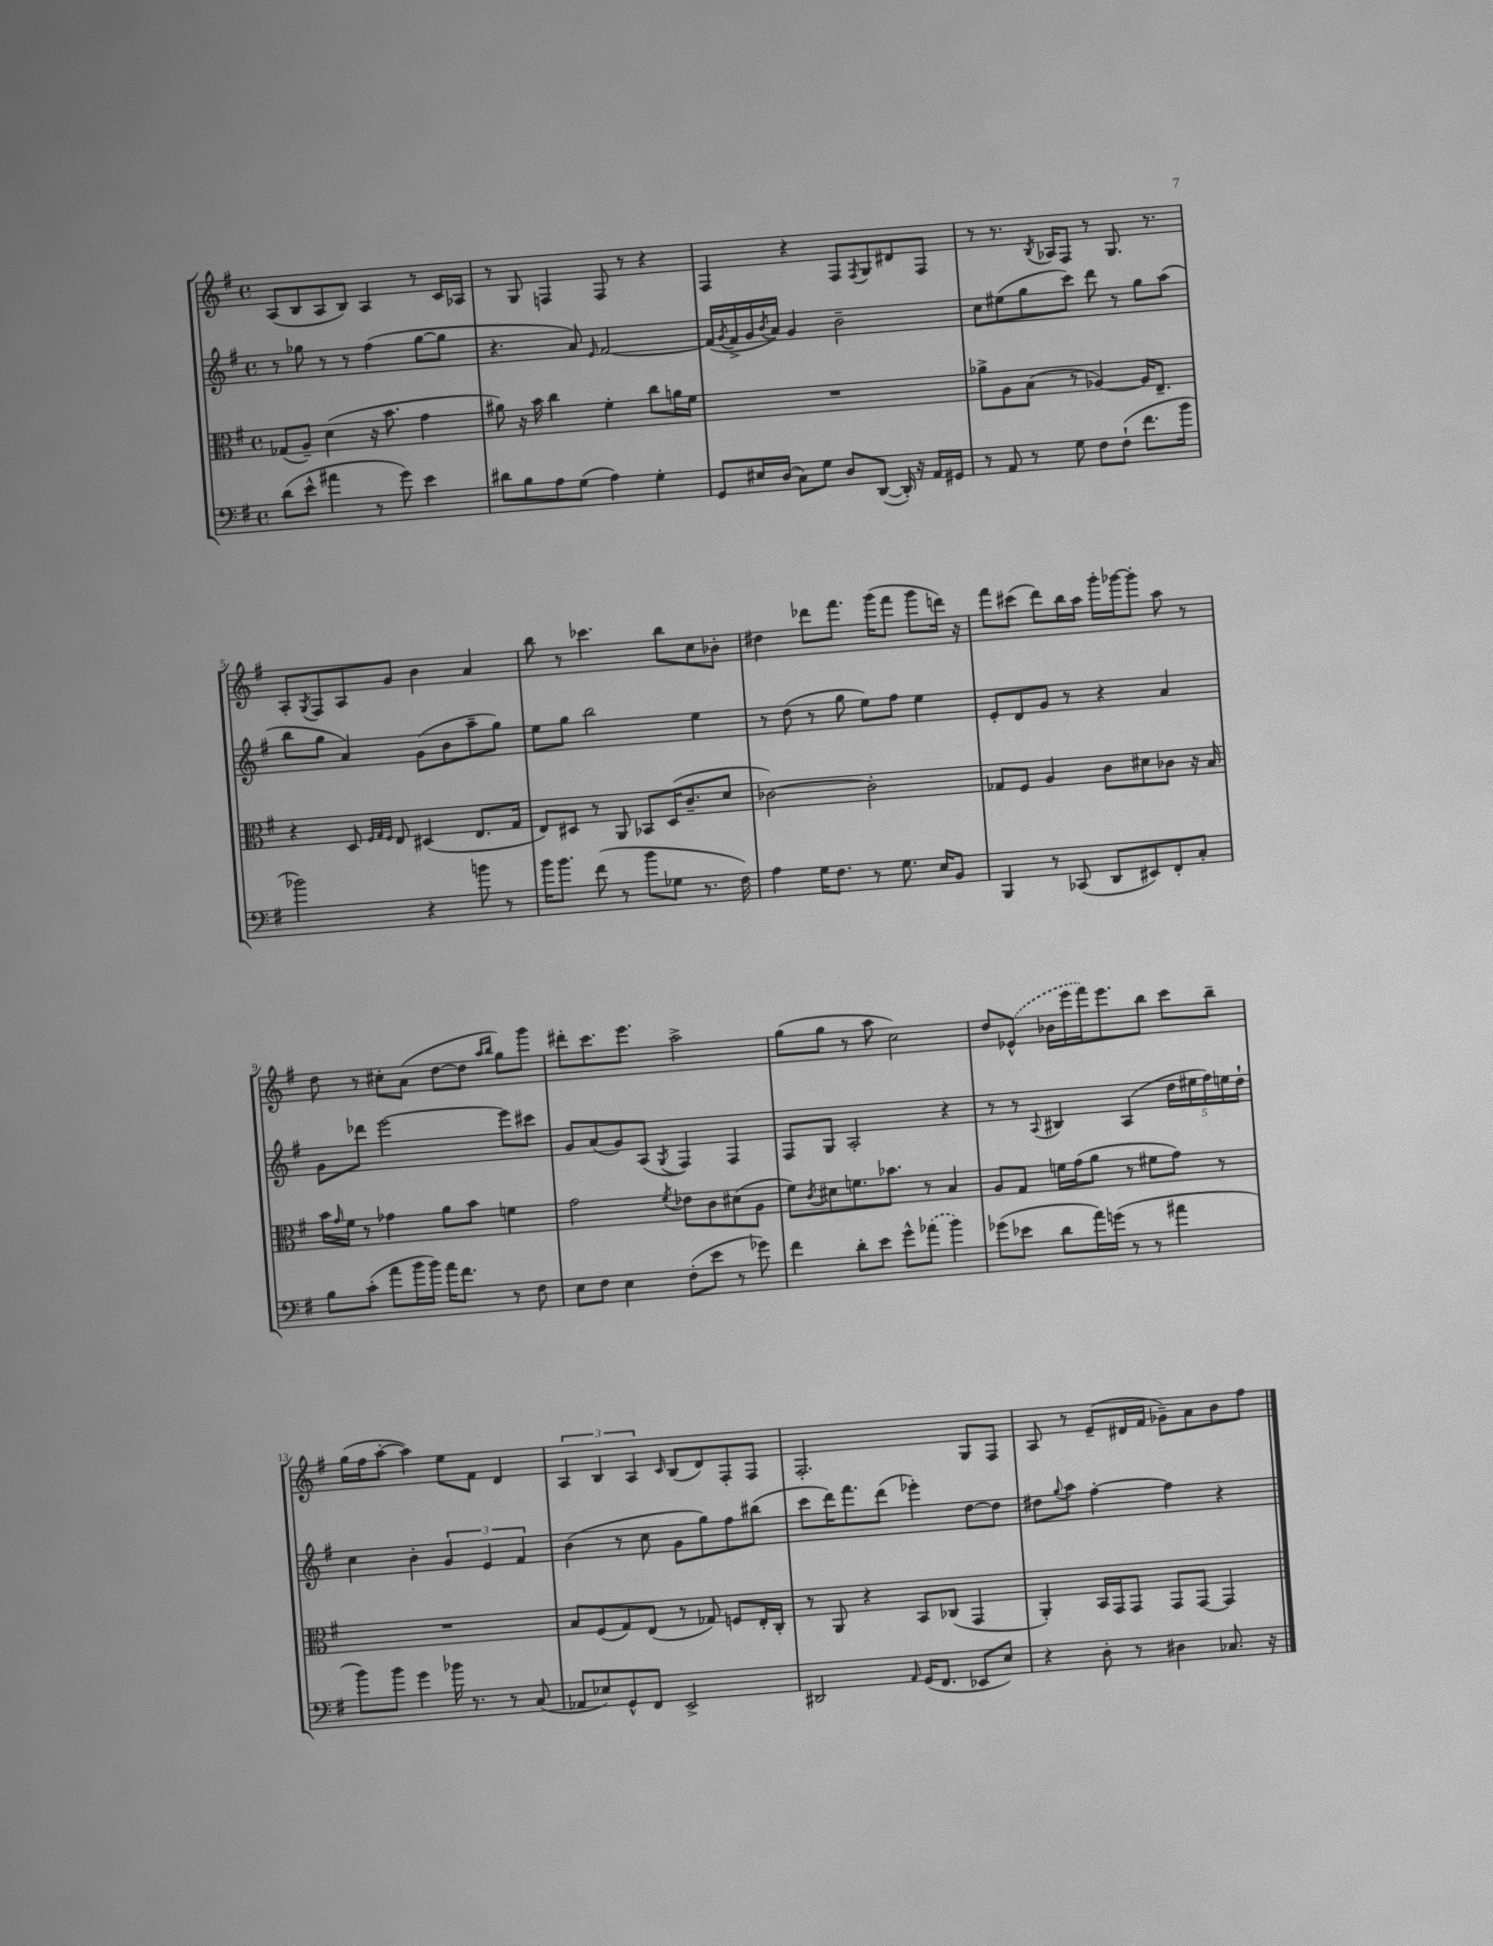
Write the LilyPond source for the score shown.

<<
\new StaffGroup <<
\new Staff = "s0" {
    \clef treble \key g \major \defaultTimeSignature \time 4/4
    a8( b8 a8 b8) a4 r8 c'16 aes16 |
    r8 g8 f4 f8 r8 r4 |
    fis4 r4 fis8 \acciaccatura { fis8 } g8 dis'8 fis8 |
    r8 r8. \acciaccatura { b8 } aes16 fis8 r8 g8. r8. |
    a8-. \acciaccatura { g8 } fis8 a8 g'8 b'4 a'4 |
    b''8 r8 ces'''4. b''8 c''8 bes'8-. |
    dis''4 des'''8 fis'''8. g'''16( fis'''8 g'''8 d'''16) r16 |
    fis'''8 cis'''8( d'''8) b''16 a''16 g'''16-. ges'''16~ ges'''8-. a''8 r8 |
    d''8 r8 cis''8-. a'8( d''8~ d''8 \grace { a''16 b''16 } g''8) g'''8 |
    dis'''8-. c'''8. e'''8. a''2-> |
    g''8( g''8 r8 a''8 c''2) |
    d''8 \once \slurDashed ees'8-^( bes'16 e'''16 fis'''16) e'''8. b''8 c'''8 b''8-- |
    g''16( fis''16 a''8~-. a''4) e''8 fis'8 d'4 |
    \tuplet 3/2 { a4 b4 a4 } \grace { c'16 } b8( d'8) fis8-. fis8 |
    fis2.-. g8 fis8 |
    a8 r8 e'8--( dis'16 fis'16 ges'8--) a'8 b'8 fis''8 \bar "|." |
}
\new Staff = "s1" {
    \clef treble \key g \major \defaultTimeSignature \time 4/4
    r8 ges''8 r8 r8 fis''4( ges''8~ ges''8 |
    r4. a'8) \grace { e'16 } fis'2~ |
    fis'16( \acciaccatura { g'8 } fis'16-> g'16 \acciaccatura { b'8 } a'16) g'4 b'2-- |
    c''8 eis''8( g''8 c'''8) d'''8 r8 g''8 a''8( |
    b''8 g''8 a'4) g'8( b'8 a''8-- g''8) |
    e''8 g''8 b''2 e''4 |
    r8 d''8( r8 g''8 e''8) fis''8 e''4 |
    e'8-. d'8 g'8 r8 r4 a'4 |
    g'8 des'''8 e'''2~ e'''8 cis'''8 |
    g'8 a'8( g'8) a8( \acciaccatura { g8 } fis4) fis4 |
    fis8 g8 a2-. r4 |
    r8 r8 \appoggiatura { a8 } bis4 a4( \tuplet 5/4 { d''16 eis''16 fis''16) e''16 d''16-! } |
    c''4 b'4-. \tuplet 3/2 { g'4 e'4 fis'4 } |
    b'4( r8 c''8 g'8 g''8) fis''8 bis''8( |
    c'''8 d'''16) fis'''8. d'''8( ees'''4-.) d''8~ d''8 |
    dis''8 \appoggiatura { g''8 } a''8 fis''4~-. fis''4 r4 \bar "|." |
}
\new Staff = "s2" {
    \clef alto \key g \major \defaultTimeSignature \time 4/4
    ges8( a8--) d'4( r16 b'8. g'4 |
    ais'8) r16 b'16 c''4 fis'4-. c''8 a'16 fis'16 |
    R1 |
    aes'8-> a8 b8( r8 aes4~) aes16 e8.-- |
    r4 d8 \grace { fis32 g32 fis32 } e8 dis4( e8. g16 |
    e8) dis8 r8 a,8 bes,8 dis16( c'8.-- d'8 |
    ces'2~) ces'2-. |
    ges8 fis8 a4 c'8 dis'8 ces'8 r16 b16 |
    b'16 \grace { g'16 } fis'16 r8 ges'4 a'8 b'8 f'4 |
    g'2 \acciaccatura { fis'8 } ees'8 c'8 dis'8( a8 |
    fis'8) \acciaccatura { c'8 } dis'8 f'8. bes'8. r8 b4 |
    a8 g8 f'16 g'16( a'8 r8 fis'8 g'8) r8 |
    R1 |
    b8 fis8( g8) e8( r8 ges8) f8 e16-. c16-. |
    r8 a,8 r4 b,8 ces8( g,4 |
    a,4-.) b,16 g,16 g,8 g,8 g,8~ g,4 \bar "|." |
}
\new Staff = "s3" {
    \clef bass \key g \major \defaultTimeSignature \time 4/4
    d'8( e'8-^ ais'4 r8 g'8) e'4 |
    dis'8 b8 a8 g8( a4) g4-. |
    g,8 eis16 d16( c8) g8 d8 d,8~( d,16-.) r16 a,16 gis,16 |
    r8 a,8 r8 g8 fis8 fis8-!( fis'8. b'16 |
    bes'2) r4 b'8 r8 |
    b'16 b'8. fis'8( r8 b'8 ges8 r8. fis16) |
    a4 g16 fis8. r8 g8. e16 b,8 |
    b,,4 r8 ces,8( d,8 eis,8) fis,8-. c8-. |
    b8 c'8-.( a'8 b'16 b'16) a'16 fis'8. r8 fis8 |
    e8 fis8 e4 fis8-.( e'8 r8 ges'8) |
    fis'4 d'8-. e'8 g'8-^ \once \slurDashed aes'8( b'4) |
    ges'8( ees'8 d'8 a'16) g'16( r8 r8 ais'4 |
    b'8) b'8 g'4 bes'16 r8. r8 c8( |
    aes,8 ees8) g,8-^ fis,8 e,2-> |
    dis,2 \grace { a,16 } g,16( fis,8. ees,8 e8) |
    r4 d8-. r8 dis4 ces8. r16 \bar "|." |
}
>>
>>
